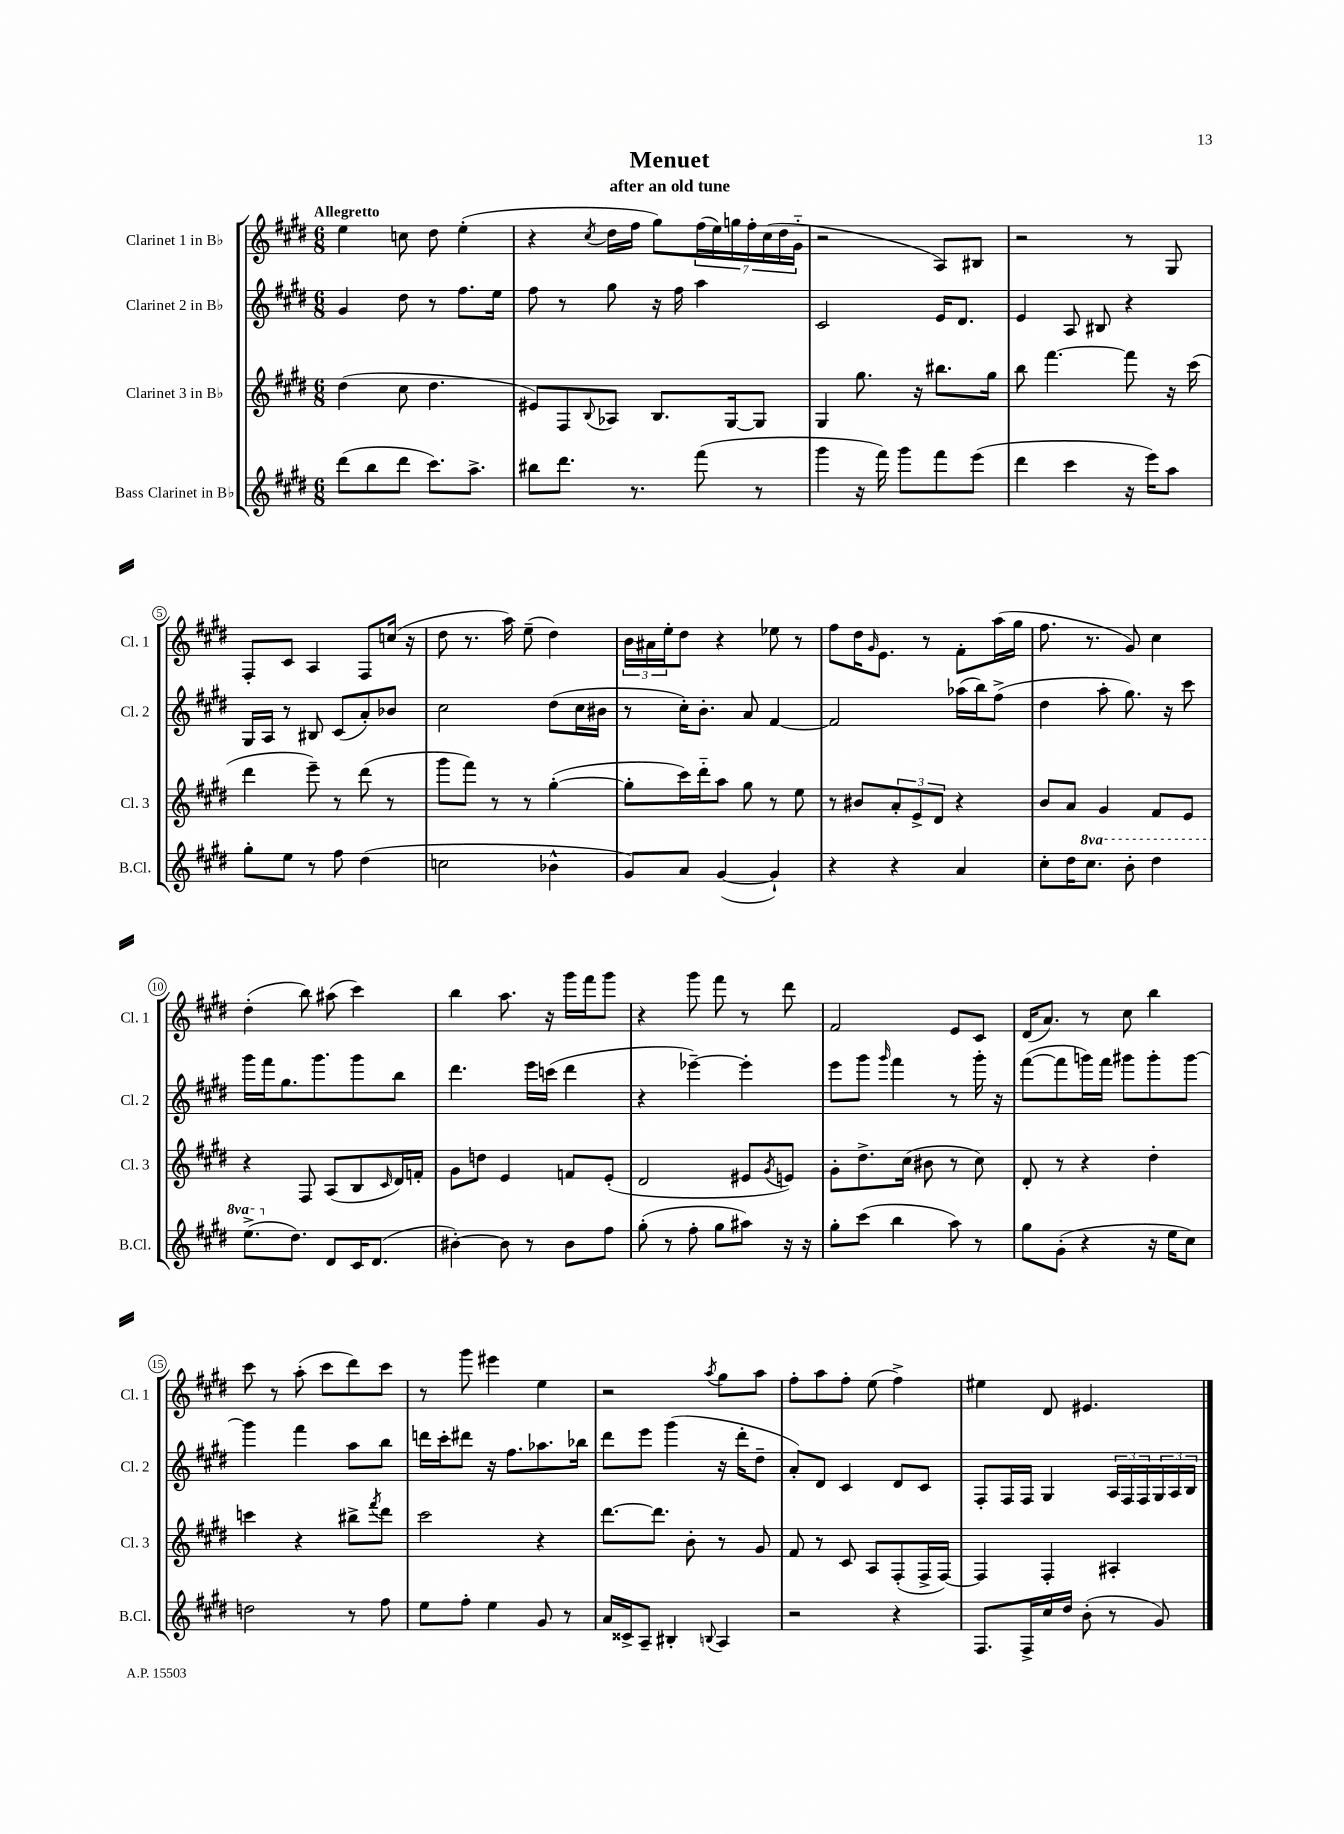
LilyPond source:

\header { title = "Menuet" subtitle = "after an old tune" }
<<
\new StaffGroup <<
\new Staff = "s0" \with { instrumentName = "Clarinet 1 in Bb" shortInstrumentName = "Cl. 1" } {
    \clef treble \key e \major \numericTimeSignature \time 6/8 \tempo "Allegretto"
    e''4 c''8 dis''8 e''4-.( |
    r4 \acciaccatura { cis''8 } dis''16 fis''16 gis''8) \tuplet 7/4 { fis''16( e''16) g''16 fis''16-. cis''16( dis''16 gis'16-_ } |
    r2 a8) bis8 |
    r2 r8 gis8 |
    fis8-. cis'8 a4 fis8 c''16( r16 |
    dis''8 r8. a''16) e''8--( dis''4) |
    \tuplet 3/2 { b'16 ais'16 e''16-. } dis''8 r4 ees''8 r8 |
    fis''8 dis''16 \grace { gis'16 } e'8. r8 fis'8-. a''16( gis''16 |
    fis''8. r8. gis'8) cis''4 |
    dis''4-.( b''8) ais''8( cis'''4) |
    b''4 a''8. r16 gis'''16 fis'''16 gis'''8 |
    r4 gis'''8 fis'''8 r8 dis'''8 |
    fis'2 e'8 cis'8 |
    dis'16( a'8.) r8 cis''8 b''4 |
    cis'''8 r8 a''8-.( cis'''8 dis'''8) cis'''8 |
    r8 gis'''8 eis'''4 e''4 |
    r2 \acciaccatura { a''8 } gis''8 a''8 |
    fis''8-. a''8 fis''8-. e''8( fis''4->) |
    eis''4 dis'8 eis'4. \bar "|." |
}
\new Staff = "s1" \with { instrumentName = "Clarinet 2 in Bb" shortInstrumentName = "Cl. 2" } {
    \clef treble \key e \major \numericTimeSignature \time 6/8
    gis'4 dis''8 r8 fis''8. e''16 |
    fis''8 r8 gis''8 r16 fis''16 a''4 |
    cis'2 e'16 dis'8. |
    e'4 a8 bis8 r4 |
    gis16 a16 r8 bis8 cis'8( a'8-.) bes'8 |
    cis''2 dis''8( cis''16 bis'16 |
    r8 cis''16-.) b'8.-. a'8 fis'4~ |
    fis'2 aes''16( b''16) fis''8->( |
    dis''4 a''8-. gis''8.) r16 cis'''8 |
    gis'''16 fis'''16 gis''8. gis'''8. gis'''8 b''8 |
    dis'''4. e'''16 c'''16( dis'''4 |
    r4 ees'''4~--) ees'''4-. |
    e'''8 gis'''8 \grace { gis'''16 } fis'''4 r8 gis'''16-. r16 |
    fis'''8~( fis'''8 g'''16) fis'''16 gis'''8 gis'''8-. gis'''8~ |
    gis'''4 fis'''4 a''8 b''8 |
    d'''16 cis'''16-. dis'''8 r16 fis''8. aes''8. bes''16 |
    dis'''8 e'''8 gis'''4( r16 dis'''16-. dis''8-- |
    a'8-.) dis'8 cis'4 dis'8 cis'8 |
    fis8-. fis16 fis16 gis4 \tuplet 3/2 { a16 fis16 fis16 } \tuplet 3/2 { gis16 a16 b16 } \bar "|." |
}
\new Staff = "s2" \with { instrumentName = "Clarinet 3 in Bb" shortInstrumentName = "Cl. 3" } {
    \clef treble \key e \major \numericTimeSignature \time 6/8
    dis''4( cis''8 dis''4. |
    eis'8) fis8 \appoggiatura { b8 } aes8 b8. gis16~ gis8 |
    gis4 gis''8. r16 bis''8. gis''16 |
    b''8 fis'''4.~ fis'''8 r16 cis'''16( |
    dis'''4 e'''8--) r8 dis'''8( r8 |
    gis'''8 fis'''8) r8 r8 gis''4~-.( |
    gis''8-. cis'''16) dis'''16-_ a''8 gis''8 r8 e''8 |
    r8 bis'8 \tuplet 3/2 { a'8-. e'8-> dis'8 } r4 |
    b'8 a'8 gis'4 fis'8 e'8 |
    r4 fis8 a8( b8 \grace { cis'16 } dis'16) f'16-. |
    gis'8 d''8 e'4 f'8 e'8-.( |
    dis'2 eis'8 \acciaccatura { gis'8 } e'8) |
    gis'8-. dis''8.-> cis''16( bis'8 r8 cis''8) |
    dis'8-. r8 r4 dis''4-. |
    c'''4 r4 bis''8-> \acciaccatura { fis'''8 } dis'''8 |
    cis'''2 r4 |
    dis'''8.~ dis'''8. b'8-. r8 gis'8 |
    fis'8 r8 cis'8 a8 fis8-.( fis16-> fis16~) |
    fis4 fis4-. ais4-. \bar "|." |
}
\new Staff = "s3" \with { instrumentName = "Bass Clarinet in Bb" shortInstrumentName = "B.Cl." } {
    \clef treble \key e \major \numericTimeSignature \time 6/8 \set Staff.ottavationMarkups = #ottavation-simple-ordinals
    dis'''8( b''8 dis'''8 cis'''8.) a''8.-> |
    bis''8 dis'''8. r8. fis'''8( r8 |
    gis'''4 r16 fis'''16) gis'''8 fis'''8 e'''8( |
    dis'''4 cis'''4 r16 e'''16) a''8 |
    gis''8-. e''8 r8 fis''8 dis''4( |
    c''2 bes'4-^ |
    gis'8) a'8 gis'4~( gis'4-!) |
    r4 r4 a'4 |
    cis''8-. dis''16 \ottava #1 cis'''8. b''8-. dis'''4 |
    e'''8.->( \ottava #0 dis''8.) dis'8 cis'16 dis'8.( |
    bis'4~-.) bis'8 r8 bis'8 fis''8 |
    gis''8-.( r8 fis''8-. gis''8 ais''8) r16 r16 |
    gis''8-. cis'''8( b''4 a''8) r8 |
    gis''8 gis'8-.( r4 r16 e''16 cis''8) |
    d''2 r8 fis''8 |
    e''8 fis''8-. e''4 gis'8 r8 |
    a'16 cisis'16-> a8-- bis4-. \appoggiatura { b8 } a4 |
    r2 r4 |
    fis8. fis16-> cis''16 dis''16 b'8-.( r8 gis'8) \bar "|." |
}
>>
>>
\layout { \context { \Score \override BarNumber.stencil = #(make-stencil-circler 0.1 0.3 ly:text-interface::print) } }
